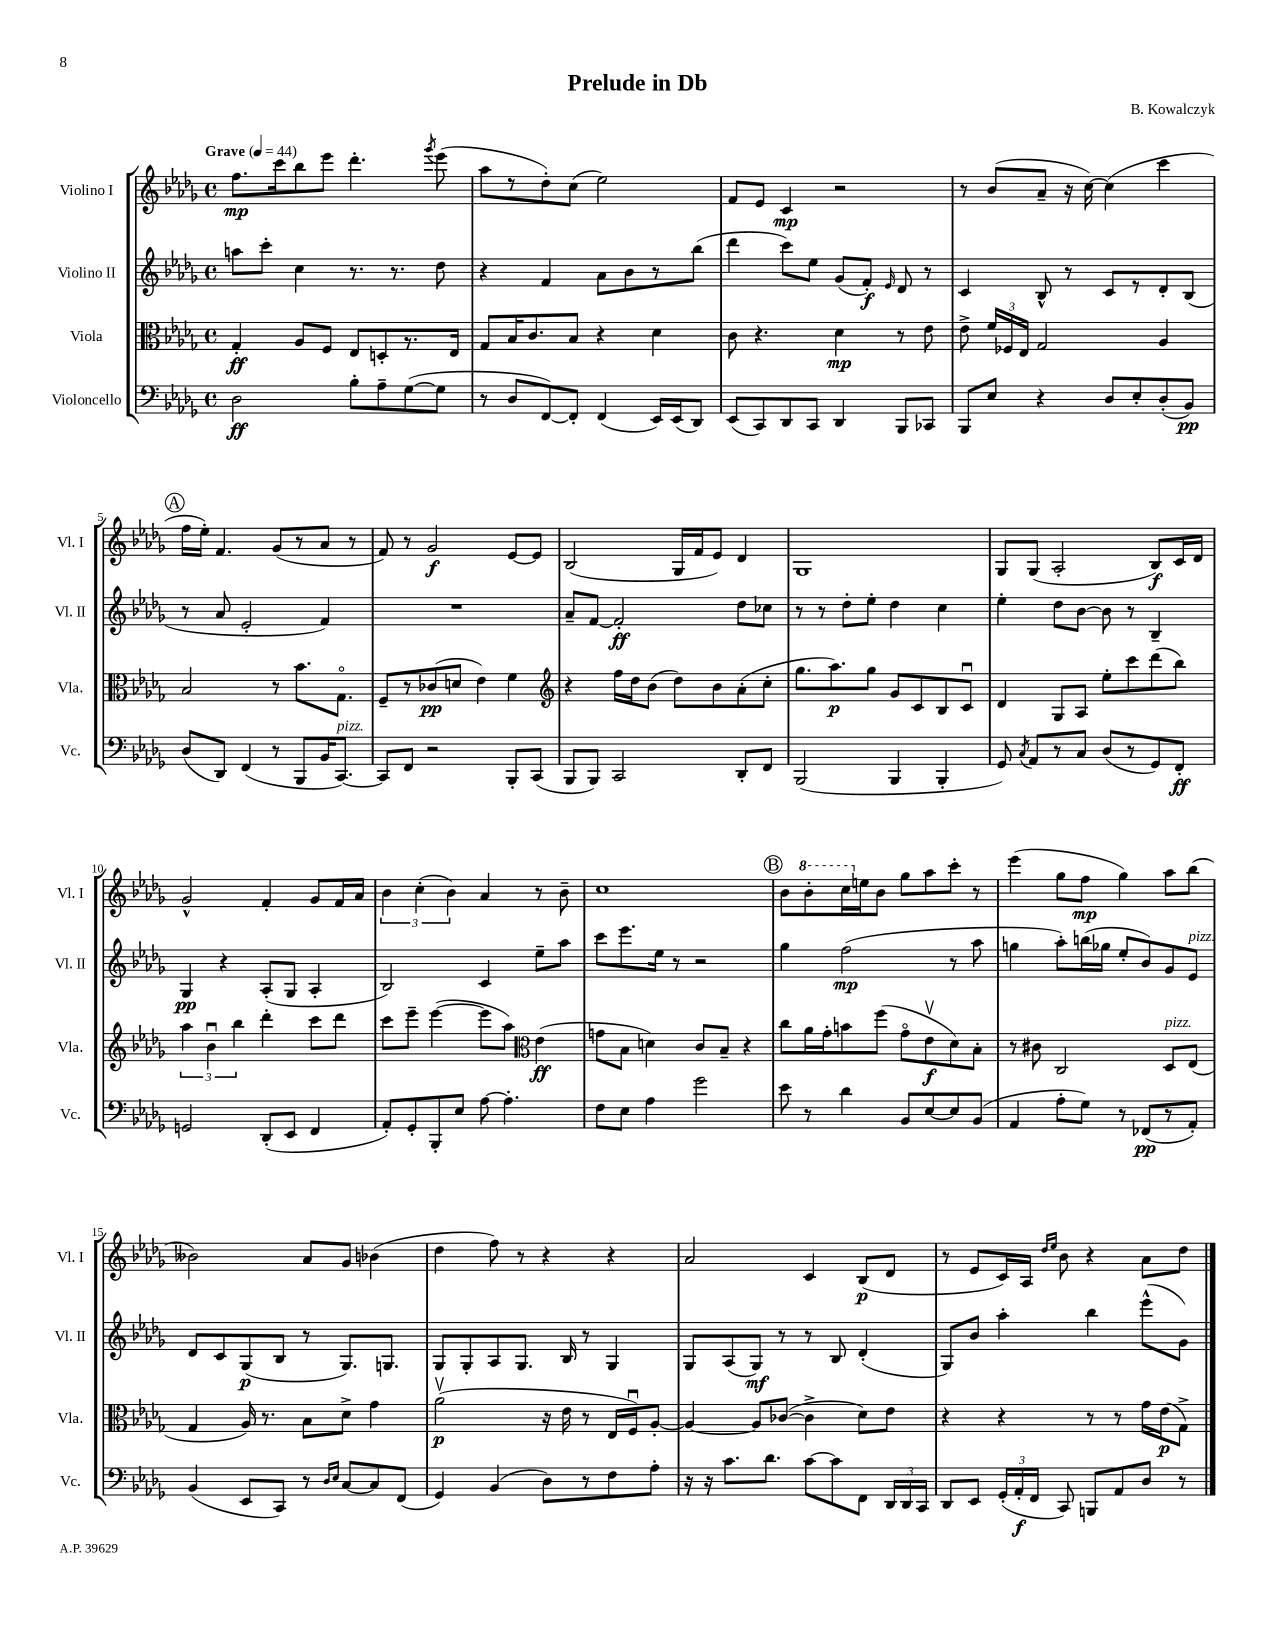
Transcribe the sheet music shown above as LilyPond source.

\header { title = "Prelude in Db" composer = "B. Kowalczyk" }
<<
\new StaffGroup <<
\new Staff = "s0" \with { instrumentName = "Violino I" shortInstrumentName = "Vl. I" } {
    \clef treble \key des \major \defaultTimeSignature \time 4/4 \tempo "Grave" 4 = 44
    \autoBeamOff f''8.[\mp c'''16 bes''8 ees'''8] des'''4.-. \acciaccatura { ges'''8 } ees'''8( |
    aes''8[ r8 des''8-.) c''8]( ees''2) |
    f'8[ ees'8] c'4\mp r2 |
    r8 bes'8[( aes'8]-- r16 c''16~) c''4( c'''4 |
    \mark \markup { \circle "A" } f''16[ ees''16]-.) f'4. ges'8[( r8 aes'8] r8 |
    f'8) r8 ges'2\f ees'8[~ ees'8] |
    bes2( ges16[ f'16 ees'8]) des'4 |
    ges1 |
    ges8[ ges8]( aes2-. bes8[\f) c'16 des'16] |
    ges'2-^ f'4-. ges'8[ f'16 aes'16] |
    \tuplet 3/2 { bes'4 c''4-.( bes'4) } aes'4 r8 bes'8-- |
    c''1 |
    \mark \markup { \circle "B" } bes'8[ \ottava #1 bes''8-. c'''16 \ottava #0 e''16 bes'8] ges''8[ aes''8 c'''8]-. r8 |
    ees'''4( ges''8[ f''8]\mp ges''4) aes''8[ bes''8]( |
    beses'2) aes'8[ ges'8] bes'4( |
    des''4 f''8) r8 r4 r4 |
    aes'2 c'4 bes8[\p( des'8] |
    r8 ees'8[ c'16) aes16] \grace { des''16[ ees''16] } bes'8 r4 aes'8[ des''8] \bar "|." |
}
\new Staff = "s1" \with { instrumentName = "Violino II" shortInstrumentName = "Vl. II" } {
    \clef treble \key des \major \defaultTimeSignature \time 4/4
    \autoBeamOff a''8[ c'''8]-. c''4 r8. r8. des''8 |
    r4 f'4 aes'8[ bes'8 r8 bes''8]( |
    des'''4 c'''8[) ees''8] ges'8[( f'8]-.\f) \grace { ees'16 } des'8 r8 |
    c'4 bes8-^ r8 c'8[ r8 des'8-. bes8]( |
    \mark \markup { \circle "A" } r8 aes'8 ees'2-. f'4) |
    R1 |
    aes'8[-- f'8]~ f'2-.\ff des''8[ ces''8] |
    r8 r8 des''8[-. ees''8]-. des''4 c''4 |
    ees''4-. des''8[ bes'8]~ bes'8 r8 bes4-- |
    ges4\pp r4 aes8[-.( ges8] aes4-. |
    bes2) c'4 ees''8[-- aes''8] |
    c'''8[ ees'''8. ees''16] r8 r2 |
    \mark \markup { \circle "B" } ges''4 f''2\mp( r8 aes''8 |
    g''4 aes''8[-.) b''16( ges''16] ees''8[-. bes'8) ges'8 ees'8]^\markup { \italic "pizz." } |
    des'8[ c'8 ges8\p( bes8] r8 ges8.[) g8.] |
    ges8[ ges8-. aes8 ges8.] bes16 r8 ges4 |
    ges8[ aes8( ges8]\mf) r8 r8 bes8 des'4-.( |
    ges8[) bes'8] aes''4-. bes''4 ees'''8[-^( ges'8]) \bar "|." |
}
\new Staff = "s2" \with { instrumentName = "Viola" shortInstrumentName = "Vla." } {
    \clef alto \key des \major \defaultTimeSignature \time 4/4
    \autoBeamOff ges4-.\ff aes8[ f8] ees8[ d8-. r8. ees16] |
    ges8[ bes16 c'8. bes8] r4 des'4 |
    c'8 r4. des'4\mp r8 ees'8 |
    ees'8-> \tuplet 3/2 { f'16[ fes16 ees16] } ges2 aes4 |
    \mark \markup { \circle "A" } bes2 r8 bes'8.[ ges8.]\flageolet |
    f8[-- r8 ces'8\pp( d'8] ees'4) f'4 |
    \clef treble r4 f''16[ des''16 bes'8]( des''8[) bes'8 aes'8-.( c''8]-. |
    ges''8.[ aes''8.\p) ges''8] ges'8[ c'8 bes8 c'8]\downbow |
    des'4 ges8[ aes8] ees''8[-. c'''8 des'''8( bes''8]) |
    \tuplet 3/2 { aes''4 bes'4\downbow bes''4 } des'''4-. c'''8[ des'''8] |
    c'''8[ ees'''8]-- ees'''4~( ees'''8[ aes''8]) \clef alto ees'4\ff( |
    g'8[ bes8] d'4) c'8[ bes8]-- r4 |
    \mark \markup { \circle "B" } c''8[ aes'16 ges'16-. b'8 f''8]( ges'8[\flageolet ees'8\upbow\f des'8) bes8]-. |
    r8 cis'8 c2 des8[^\markup { \italic "pizz." } ees8]( |
    ges4 aes16) r8. bes8[ des'8]-> ges'4 |
    aes'2\upbow\p( r16 ees'16 r8 ees16[ f16\downbow) aes8]~-. |
    aes4~ aes8[ ces'8]~( ces'4-> des'8[) ees'8] |
    r4 r4 r8 r8 ges'16[ ees'16\p( ges8]->) \bar "|." |
}
\new Staff = "s3" \with { instrumentName = "Violoncello" shortInstrumentName = "Vc." } {
    \clef bass \key des \major \defaultTimeSignature \time 4/4
    \autoBeamOff des2\ff bes8[-. aes8-- ges8~( ges8] |
    r8 des8[ f,8~) f,8]-. f,4( ees,16[) ees,16( des,8]) |
    ees,8[( c,8) des,8 c,8] des,4 bes,,8[ ces,8] |
    bes,,8[ ees8] r4 des8[ ees8-. des8-.( bes,8]\pp) |
    \mark \markup { \circle "A" } des8[( des,8]) f,4( r8 bes,,8[ bes,16 c,8.]~^\markup { \italic "pizz." }) |
    c,8[ f,8] r2 bes,,8[-. c,8]( |
    bes,,8[ bes,,8]) c,2 des,8[-. f,8] |
    bes,,2( bes,,4 bes,,4-. |
    ges,8) \acciaccatura { c8 } aes,8[ r8 c8] des8[( r8 ges,8) f,8]-.\ff |
    g,2 des,8[-.( ees,8] f,4 |
    aes,8[-.) ges,8-. bes,,8-. ees8] aes8~ aes4.-. |
    f8[ ees8] aes4 ges'2 |
    \mark \markup { \circle "B" } ees'8 r8 des'4 bes,8[ ees8~ ees8 bes,8]( |
    aes,4 aes8[-. ges8]) r8 fes,8[\pp( r8 aes,8]-.) |
    bes,4( ees,8[ c,8]) r8 \grace { des16[ ees16] } c8[~ c8 f,8]( |
    ges,4) bes,4( des8[) r8 f8 aes8]-. |
    r16 r16 c'8.[ des'8.] c'8[~ c'8 f,8] \tuplet 3/2 { des,16[ des,16 c,16] } |
    des,8[ ees,8] \tuplet 3/2 { ges,16[-.( aes,16-.\f f,16] } c,8) b,,8[ aes,8 des8] r8 \bar "|." |
}
>>
>>
